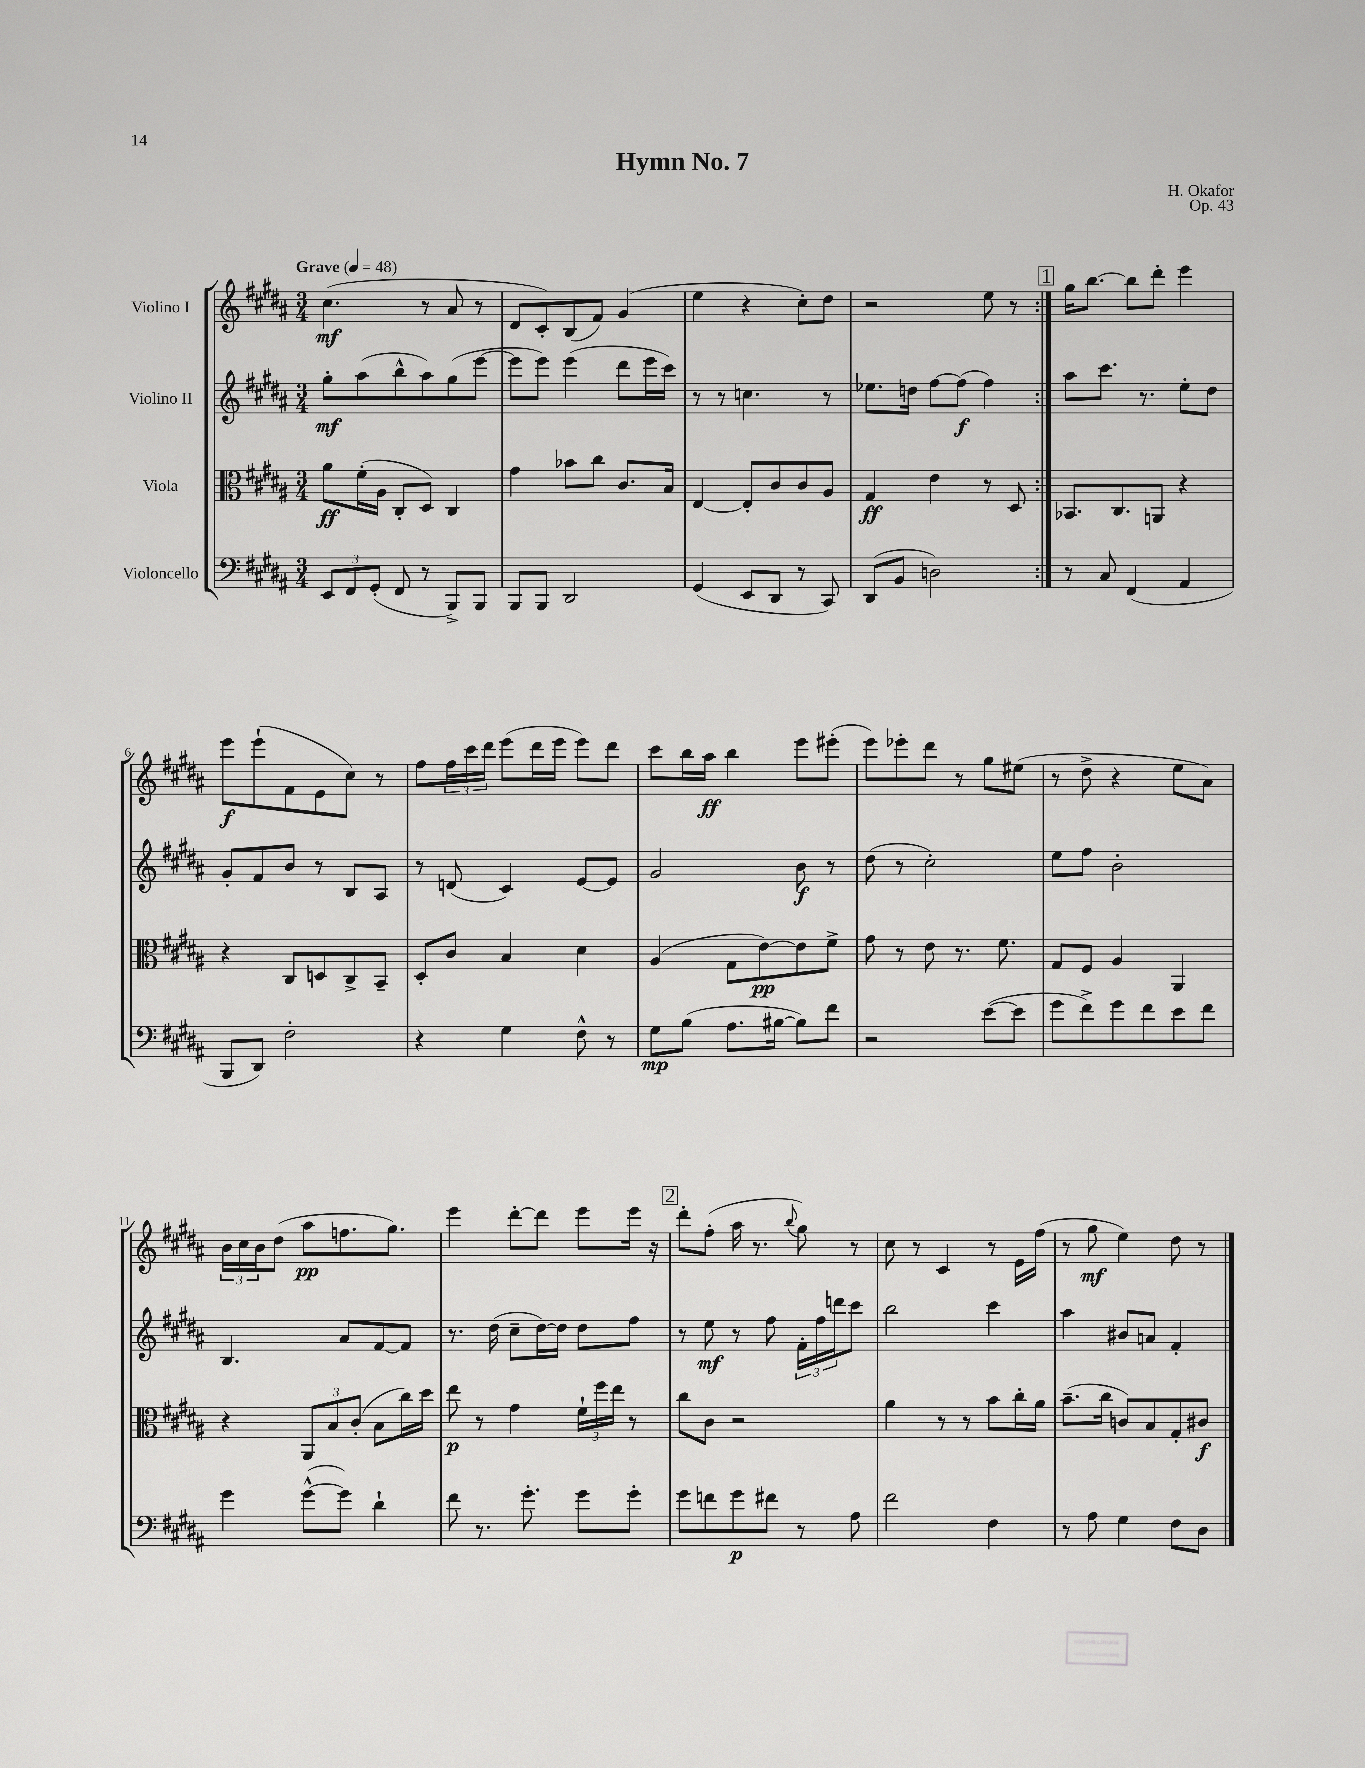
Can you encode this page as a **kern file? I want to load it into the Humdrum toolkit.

**kern	**kern	**kern	**kern
*staff4	*staff3	*staff2	*staff1
*clefF4	*clefC3	*clefG2	*clefG2
*k[f#c#g#d#a#]	*k[f#c#g#d#a#]	*k[f#c#g#d#a#]	*k[f#c#g#d#a#]
*M3/4	*M3/4	*M3/4	*M3/4
*MM48	*MM48	*MM48	*MM48
12EE	8a#	8gg#'	(4.cc#
12FF#	.	.	.
.	(16f#'	(8aa#	.
(12GG#'	.	.	.
.	16A#	.	.
8FF#	8C#'	8bb^^	.
8r	8D#)	8aa#)	8r
8BBB^)	4C#	(8gg#	8a#
8BBB	.	[8eee	8r
=	=	=	=
8BBB	4g#	8eee]	8d#
8BBB	.	8eee)	8c#')
2DD#	8b-	(4eee	(8B
.	8cc#	.	8f#)
.	8.c#	8ddd#	(4g#
.	.	16eee	.
.	16B	16ccc#)	.
=	=	=	=
(4GG#	[4E	8r	4ee
.	.	8r	.
8EE	8E']	4.cc	4r
8DD#	8c#	.	.
8r	8c#	.	8cc#')
8CC#)	8A#	8r	8dd#
=	=	=	=
(8DD#	4G#	8.ee-	2r
8BB	.	.	.
.	.	16dd	.
2D)	4e	[8ff#	.
.	.	(8ff#]	.
.	8r	4ff#)	8ee
.	8D#	.	8r
=:|!	=:|!	=:|!	=:|!
8r	8.BB-	8aa#	16gg#
.	.	.	[8.bb
8C#	.	8.ccc#	.
.	8.C#	.	.
(4FF#	.	.	8bb]
.	.	8.r	.
.	8AA	.	8ddd#'
4AA#	4r	8ee'	4eee
.	.	8dd#	.
=	=	=	=
8BBB	4r	8g#'	8eee
8DD#)	.	8f#	(8eee`
2F#'	8C#	8b	8f#
.	8D	8r	8e
.	8C#^	8B	8cc#)
.	8BB~	8A#	8r
=	=	=	=
4r	8D#'	8r	8ff#
.	8c#	(8d	24ff#
.	.	.	24ccc#
.	.	.	24ddd#
4G#	4B	4c#)	(8eee
.	.	.	16ddd#
.	.	.	16eee
8F#^^	4d#	[8e	8eee)
8r	.	8e]	8ddd#
=	=	=	=
8G#	(4A#	2g#	8ccc#
(8B	.	.	16bb
.	.	.	16aa#
8.A#	8G#	.	4bb
.	[8e)	.	.
[16B#	.	.	.
8B#])	8e]	8b	8eee
8f#	8f#^	8r	(8eee#'
=	=	=	=
2r	8g#	(8dd#	8eee)
.	8r	8r	8eee-'
.	8e	2cc#')	8ddd#
.	8.r	.	8r
([8e	.	.	8gg#
.	8.f#	.	.
8e]	.	.	(8ee#
=	=	=	=
8g#	8G#	8ee	8r
8f#^)	8F#	8ff#	8dd#^
8g#	4A#	2b'	4r
8f#	.	.	.
8e	4AA#	.	8ee
8f#	.	.	8a#)
=	=	=	=
4g#	4r	4.B	24b
.	.	.	24cc#
.	.	.	24b
.	.	.	(8dd#
([8g#^^	12AA#	.	8aa#
.	12B	.	.
8g#])	.	8a#	8.ff
.	(12c#'	.	.
4d#`	8B	[8f#	.
.	.	.	8.gg#)
.	16cc#)	8f#]	.
.	16dd#	.	.
=	=	=	=
8f#	8ee	8.r	4eee
8.r	8r	.	.
.	.	(16dd#	.
.	4g#	8cc#~	[8ddd#'
8.g#'	.	.	.
.	.	[16dd#)	8ddd#]
.	.	16dd#]	.
8g#	24f#`	8dd#	8eee
.	24ff#	.	.
.	24ee	.	.
8g#'	8r	8ff#	16eee
.	.	.	16r
=	=	=	=
8g#	8cc#	8r	8ddd#'
8f	8c#	8ee	(8ff#'
8g#	2r	8r	16aa#
.	.	.	8.r
8f#	.	8ff#	.
.	.	.	8qqbb
8r	.	24f#'	8gg#)
.	.	24ff#	.
.	.	24ddd	.
8A#	.	8ccc#	8r
=	=	=	=
2f#	4a#	2bb	8cc#
.	.	.	8r
.	8r	.	4c#
.	8r	.	.
4F#	8b	4ccc#	8r
.	16cc#'	.	16e
.	16a#	.	(16ff#
=	=	=	=
8r	(8.b~	4aa#	8r
8A#	.	.	8gg#
.	16cc#	.	.
4G#	8c)	8b#	4ee)
.	8B	8a	.
8F#	8G#'	4f#'	8dd#
8D#	8c#	.	8r
==	==	==	==
*-	*-	*-	*-
